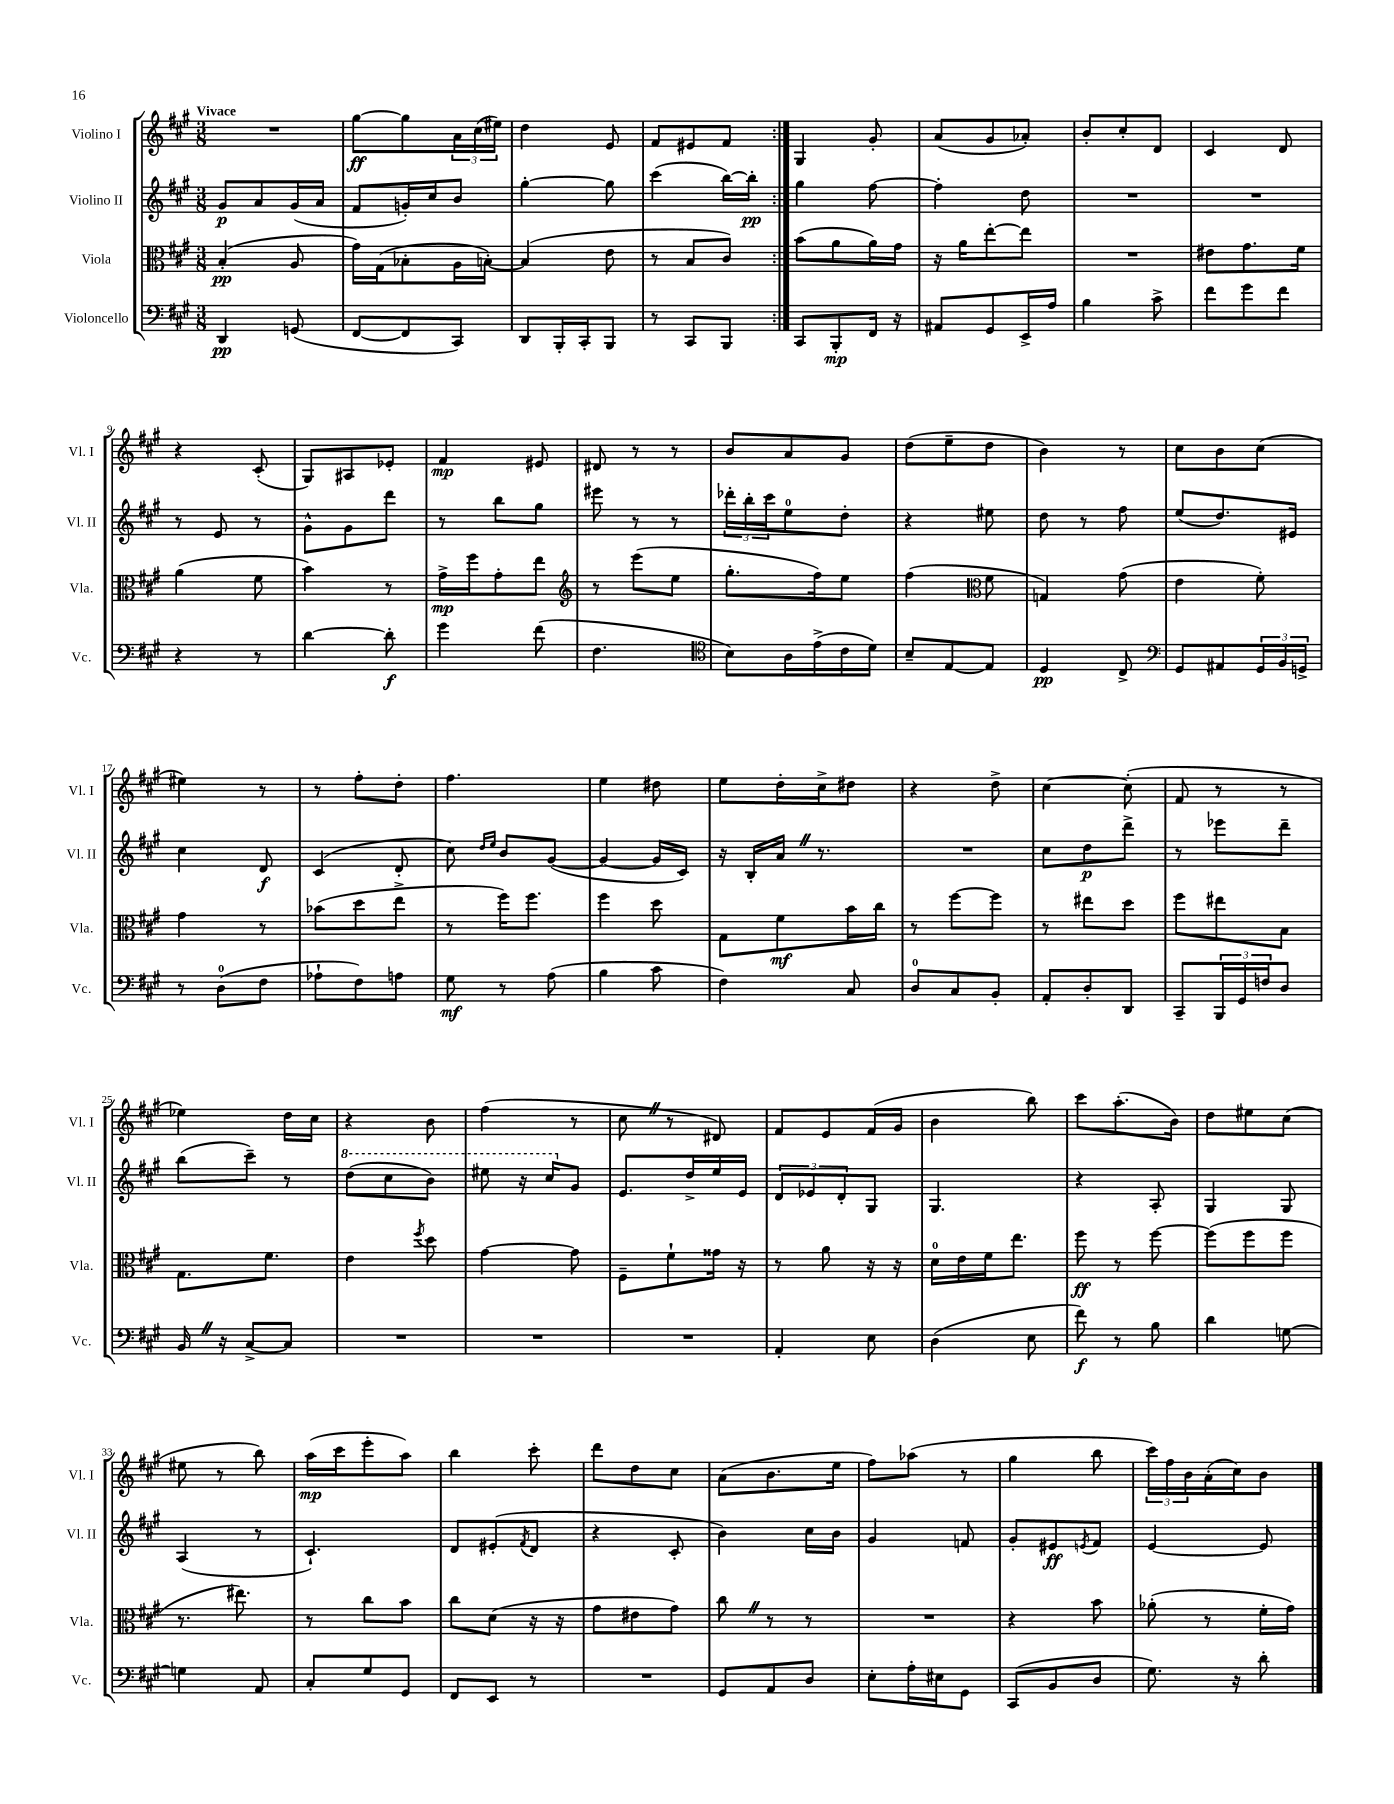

**kern	**dynam	**kern	**dynam	**kern	**dynam	**kern	**dynam
*part4	*part4	*part3	*part3	*part2	*part2	*part1	*part1
*staff4	*staff4	*staff3	*staff3	*staff2	*staff2	*staff1	*staff1
*I"Violoncello	*	*I"Viola	*	*I"Violino II	*	*I"Violino I	*
*I'Vc.	*	*I'Vla.	*	*I'Vl. II	*	*I'Vl. I	*
*clefF4	*	*clefC3	*	*clefG2	*	*clefG2	*
*k[f#c#g#]	*	*k[f#c#g#]	*	*k[f#c#g#]	*	*k[f#c#g#]	*
*M3/8	*	*M3/8	*	*M3/8	*	*M3/8	*
=1	=1	=1	=1	=1	=1	=1	=1
!	!	!	!	!	!	!LO:TX:a:B:t=Vivace	!
4DD/	pp	(4B'/	pp	8g#/L	p	4.r	.
.	.	.	.	8a/	.	.	.
(8GGn/	.	8A/	.	(16g#/L	.	.	.
.	.	.	.	16a/JJ	.	.	.
=2	=2	=2	=2	=2	=2	=2	=2
[8FF#/L	.	16g#\LL)	.	8f#/L	.	[8gg#\L	ff
.	.	(16G#\J	.	.	.	.	.
8FF#/]	.	8B-X'\	.	16gn'/L)	.	8gg#\]	.
.	.	.	.	16cc#/J	.	.	.
8CC#/J)	.	16A\L	.	8b/J	.	24a\L	.
.	.	.	.	.	.	(24cc#\	.
.	.	[16Bn'\JJ)	.	.	.	.	.
.	.	.	.	.	.	24ee#X\JJ)	.
=3	=3	=3	=3	=3	=3	=3	=3
8DD/L	.	(4B/]	.	[4gg#'\	.	4dd\	.
16BBB'/L	.	.	.	.	.	.	.
16CC#'/J	.	.	.	.	.	.	.
8BBB/J	.	8e\	.	8gg#\]	.	8e/	.
=4	=4	=4	=4	=4	=4	=4	=4
8r	.	8r	.	(4ccc#\	.	8f#/L	.
8CC#/L	.	8B/L	.	.	.	8e#X/	.
8BBB/J	.	8c#/J)	.	[16bb\LL)	.	8f#/J	.
.	.	.	.	16bb'\JJ]	pp	.	.
=5:|!	=5:|!	=5:|!	=5:|!	=5:|!	=5:|!	=5:|!	=5:|!
8CC#/L	.	(8b\L	.	4gg#\	.	4G#/	.
8BBB'/	mp	8a\	.	.	.	.	.
16FF#/Jk	.	16a\L)	.	[8ff#\	.	8g#'/	.
16r	.	16g#\JJ	.	.	.	.	.
=6	=6	=6	=6	=6	=6	=6	=6
8AA#X/L	.	16r	.	4ff#'\]	.	(8a/L	.
.	.	16a\KL	.	.	.	.	.
8GG#/	.	[8ee'\	.	.	.	8g#/	.
16EE^/L	.	8ee\J]	.	8dd\	.	8a-X'/J)	.
16A/JJ	.	.	.	.	.	.	.
=7	=7	=7	=7	=7	=7	=7	=7
4B\	.	4.r	.	4.r	.	8b'/L	.
.	.	.	.	.	.	8cc#'/	.
8c#^\	.	.	.	.	.	8d/J	.
=8	=8	=8	=8	=8	=8	=8	=8
8f#\L	.	8e#X\L	.	4.r	.	4c#/	.
8g#\	.	8.g#\	.	.	.	.	.
8f#\J	.	.	.	.	.	8d/	.
.	.	16f#\Jk	.	.	.	.	.
!!LO:LB:g=z
=9	=9	=9	=9	=9	=9	=9	=9
4r	.	(4a\	.	8r	.	4r	.
.	.	.	.	8e/	.	.	.
8r	.	8f#\	.	8r	.	(8c#'/	.
=10	=10	=10	=10	=10	=10	=10	=10
[4d\	.	4b\)	.	8g#^^\L	.	8G#/L)	.
.	.	.	.	8g#\	.	8A#X/	.
8d'\]	f	8r	.	8ddd\J	.	8e-X'/J	.
=11	=11	=11	=11	=11	=11	=11	=11
4g#\	.	16g#^\LL	mp	8r	.	4f#/	mp
.	.	16ff#\J	.	.	.	.	.
.	.	8g#'\	.	8bb\L	.	.	.
(8f#\	.	8ee\J	.	8gg#\J	.	8e#X/	.
=12	=12	=12	=12	=12	=12	=12	=12
*	*	*clefG2	*	*	*	*	*
4.F#\	.	8r	.	8eee#X\	.	8d#X/	.
.	.	(8eee\L	.	8r	.	8r	.
.	.	8ee\J	.	8r	.	8r	.
=13	=13	=13	=13	=13	=13	=13	=13
*clefC4	*	*	*	*	*	*	*
8B\L)	.	8.gg#'\L	.	24ddd-X'\LL	.	8b/L	.
.	.	.	.	24bb'\	.	.	.
.	.	.	.	24ccc#\J	.	.	.
16A\L	.	.	.	8ee\	.	8a/	.
(16e^\	.	16ff#\k)	.	.	.	.	.
16c#\	.	8ee\J	.	8dd'\J	.	8g#/J	.
16d\JJ)	.	.	.	.	.	.	.
=14	=14	=14	=14	=14	=14	=14	=14
8B~/L	.	(4ff#\	.	4r	.	(8dd\L	.
[8E/	.	.	.	.	.	8ee~\	.
*	*	*clefC3	*	*	*	*	*
8E/J]	.	8f#\	.	8ee#X\	.	8dd\J	.
=15	=15	=15	=15	=15	=15	=15	=15
4D/	pp	4Gn/)	.	8dd\	.	4b\)	.
.	.	.	.	8r	.	.	.
8C#^/	.	(8g#\	.	8ff#\	.	8r	.
=16	=16	=16	=16	=16	=16	=16	=16
*clefF4	*	*	*	*	*	*	*
8GG#/L	.	4e\	.	(8ee/L	.	8cc#\L	.
8AA#X/	.	.	.	8.dd/)	.	8b\	.
24GG#/L	.	8f#'\)	.	.	.	(8cc#\J	.
24BB/	.	.	.	.	.	.	.
.	.	.	.	16e#X/Jk	.	.	.
24GGn^/JJ	.	.	.	.	.	.	.
!!LO:LB:g=z
=17	=17	=17	=17	=17	=17	=17	=17
8r	.	4g#\	.	4cc#\	.	4ee#X\)	.
(8D\L	.	.	.	.	.	.	.
8F#\J	.	8r	.	8d/	f	8r	.
=18	=18	=18	=18	=18	=18	=18	=18
8A-X`\L	.	(8b-X\L	.	(4c#/	.	8r	.
8F#\)	.	8dd\	.	.	.	8ff#'\L	.
8An\J	.	8ee^\J	.	8d'/	.	8dd'\J	.
=19	=19	=19	=19	=19	=19	=19	=19
8G#\	mf	8r	.	8cc#\)	.	4.ff#\	.
.	.	.	.	16qqdd/LL	.	.	.
.	.	.	.	16qqee/JJ	.	.	.
8r	.	16ff#\KL)	.	8b/L	.	.	.
.	.	8.ff#\J	.	.	.	.	.
(8A\	.	.	.	([8g#/J	.	.	.
=20	=20	=20	=20	=20	=20	=20	=20
4B\	.	4ff#\	.	4g#/_	.	4ee\	.
8c#\	.	8dd\	.	16g#/LL]	.	8dd#X\	.
.	.	.	.	16c#/JJ)	.	.	.
=21	=21	=21	=21	=21	=21	=21	=21
4F#\)	.	8G#\L	.	16r	.	8ee\L	.
.	.	.	.	16B'/LL	.	.	.
.	.	8f#\	mf	16aZ/JJ	.	16dd'\L	.
.	.	.	.	8.r	.	16cc#^\J	.
8C#/	.	16b\L	.	.	.	8dd#X\J	.
.	.	16cc#\JJ	.	.	.	.	.
=22	=22	=22	=22	=22	=22	=22	=22
8D/L	.	8r	.	4.r	.	4r	.
8C#/	.	[8ff#\L	.	.	.	.	.
8BB'/J	.	8ff#\J]	.	.	.	8dd^\	.
=23	=23	=23	=23	=23	=23	=23	=23
8AA'/L	.	8r	.	8cc#\L	.	[4cc#\	.
8D'/	.	8ee#X\L	.	8dd\	p	.	.
8DD/J	.	8dd\J	.	8ddd^\J	.	(8cc#'\]	.
=24	=24	=24	=24	=24	=24	=24	=24
8CC#~/L	.	8ff#\L	.	8r	.	8f#/	.
24BBB/L	.	8ee#X\	.	8eee-X\L	.	8r	.
24GG#/	.	.	.	.	.	.	.
24Fn/J	.	.	.	.	.	.	.
8D/J	.	8B\J	.	8ddd~\J	.	8r	.
!!LO:LB:g=z
=25	=25	=25	=25	=25	=25	=25	=25
16BBZ/	.	8.G#\L	.	(8bb\L	.	4ee-X\)	.
16r	.	.	.	.	.	.	.
[8C#^/L	.	.	.	8ccc#~\J)	.	.	.
.	.	8.f#\J	.	.	.	.	.
8C#/J]	.	.	.	8r	.	16dd\LL	.
.	.	.	.	.	.	16cc#\JJ	.
=26	=26	=26	=26	=26	=26	=26	=26
*	*	*	*	*8va	*	*	*
4.r	.	4e\	.	(8ddd\L	.	4r	.
.	.	.	.	8ccc#\	.	.	.
.	.	8qff#/	.	.	.	.	.
.	.	8dd\	.	8bb\J)	.	8b\	.
=27	=27	=27	=27	=27	=27	=27	=27
4.r	.	[4g#\	.	8eee#X\	.	(4ff#\	.
.	.	.	.	16r	.	.	.
.	.	.	.	16ccc#/KL	.	.	.
*	*	*	*	*X8va	*	*	*
.	.	8g#\]	.	8g#/J	.	8r	.
=28	=28	=28	=28	=28	=28	=28	=28
4.r	.	8F#~\L	.	8.e/L	.	8cc#Z\	.
.	.	8f#`\	.	.	.	8r	.
.	.	.	.	16dd^/L	.	.	.
.	.	16g##X\Jk	.	16ee/	.	8d#X/)	.
.	.	16r	.	16e/JJ	.	.	.
=29	=29	=29	=29	=29	=29	=29	=29
4AA'/	.	8r	.	12d/L	.	8f#/L	.
.	.	.	.	12e-X/	.	.	.
.	.	8a\	.	.	.	8e/	.
.	.	.	.	12d'/	.	.	.
8E\	.	16r	.	8G#/J	.	(16f#/L	.
.	.	16r	.	.	.	16g#/JJ	.
=30	=30	=30	=30	=30	=30	=30	=30
(4D\	.	16d\LL	.	4.G#/	.	4b\	.
.	.	16e\	.	.	.	.	.
.	.	16f#\J	.	.	.	.	.
.	.	8.ee\J	.	.	.	.	.
8E\	.	.	.	.	.	8bb\)	.
=31	=31	=31	=31	=31	=31	=31	=31
8f#\)	f	8ff#\	ff	4r	.	8ccc#\L	.
8r	.	8r	.	.	.	(8.aa'\	.
8B\	.	[8ff#\	.	8A'/	.	.	.
.	.	.	.	.	.	16b\Jk)	.
=32	=32	=32	=32	=32	=32	=32	=32
4d\	.	(8ff#\L]	.	4G#/	.	8dd\L	.
.	.	8ff#\	.	.	.	8ee#X\	.
[8Gn\	.	8ff#\J	.	8G#/	.	(8cc#\J	.
!!LO:LB:g=z
=33	=33	=33	=33	=33	=33	=33	=33
4Gn\]	.	8.r	.	(4A/	.	8ee#X\	.
.	.	.	.	.	.	8r	.
.	.	8.ee#X\)	.	.	.	.	.
8AA/	.	.	.	8r	.	8bb\)	.
=34	=34	=34	=34	=34	=34	=34	=34
8C#'/L	.	8r	.	4.c#`/)	.	(16aa\LL	mp
.	.	.	.	.	.	16ccc#\J	.
8G#/	.	8cc#\L	.	.	.	8eee'\	.
8GG#/J	.	8b\J	.	.	.	8aa\J)	.
=35	=35	=35	=35	=35	=35	=35	=35
8FF#/L	.	8cc#\L	.	8d/L	.	4bb\	.
8EE/J	.	(8d\J	.	(8e#X'/	.	.	.
.	.	.	.	8qf#/	.	.	.
8r	.	16r	.	8d/J	.	8ccc#'\	.
.	.	16r	.	.	.	.	.
=36	=36	=36	=36	=36	=36	=36	=36
4.r	.	8g#\L	.	4r	.	8ddd\L	.
.	.	8e#X\	.	.	.	8dd\	.
.	.	8g#\J)	.	8c#'/	.	8cc#\J	.
=37	=37	=37	=37	=37	=37	=37	=37
8GG#/L	.	8cc#Z\	.	4b\)	.	(8a\L	.
8AA/	.	8r	.	.	.	8.b\	.
8D/J	.	8r	.	16cc#\LL	.	.	.
.	.	.	.	16b\JJ	.	16ee\Jk	.
=38	=38	=38	=38	=38	=38	=38	=38
8E'\L	.	4.r	.	4g#/	.	8ff#\L)	.
16A'\L	.	.	.	.	.	(8aa-X\J	.
16E#X\J	.	.	.	.	.	.	.
8GG#\J	.	.	.	8fn/	.	8r	.
=39	=39	=39	=39	=39	=39	=39	=39
(8CC#/L	.	4r	.	8g#'/L	.	4gg#\	.
8BB/	.	.	.	8e#X/	ff	.	.
.	.	.	.	8qen/	.	.	.
8D/J	.	8b\	.	8f#/J	.	8bb\	.
=40	=40	=40	=40	=40	=40	=40	=40
8.G#\)	.	(8a-X'\	.	[4e/	.	24ccc#\LL)	.
.	.	.	.	.	.	24ff#\	.
.	.	.	.	.	.	24b\	.
.	.	8r	.	.	.	(16a'\	.
16r	.	.	.	.	.	16cc#\J)	.
8d'\	.	16f#'\LL	.	8e/]	.	8b\J	.
.	.	16g#\JJ)	.	.	.	.	.
==	==	==	==	==	==	==	==
*-	*-	*-	*-	*-	*-	*-	*-
